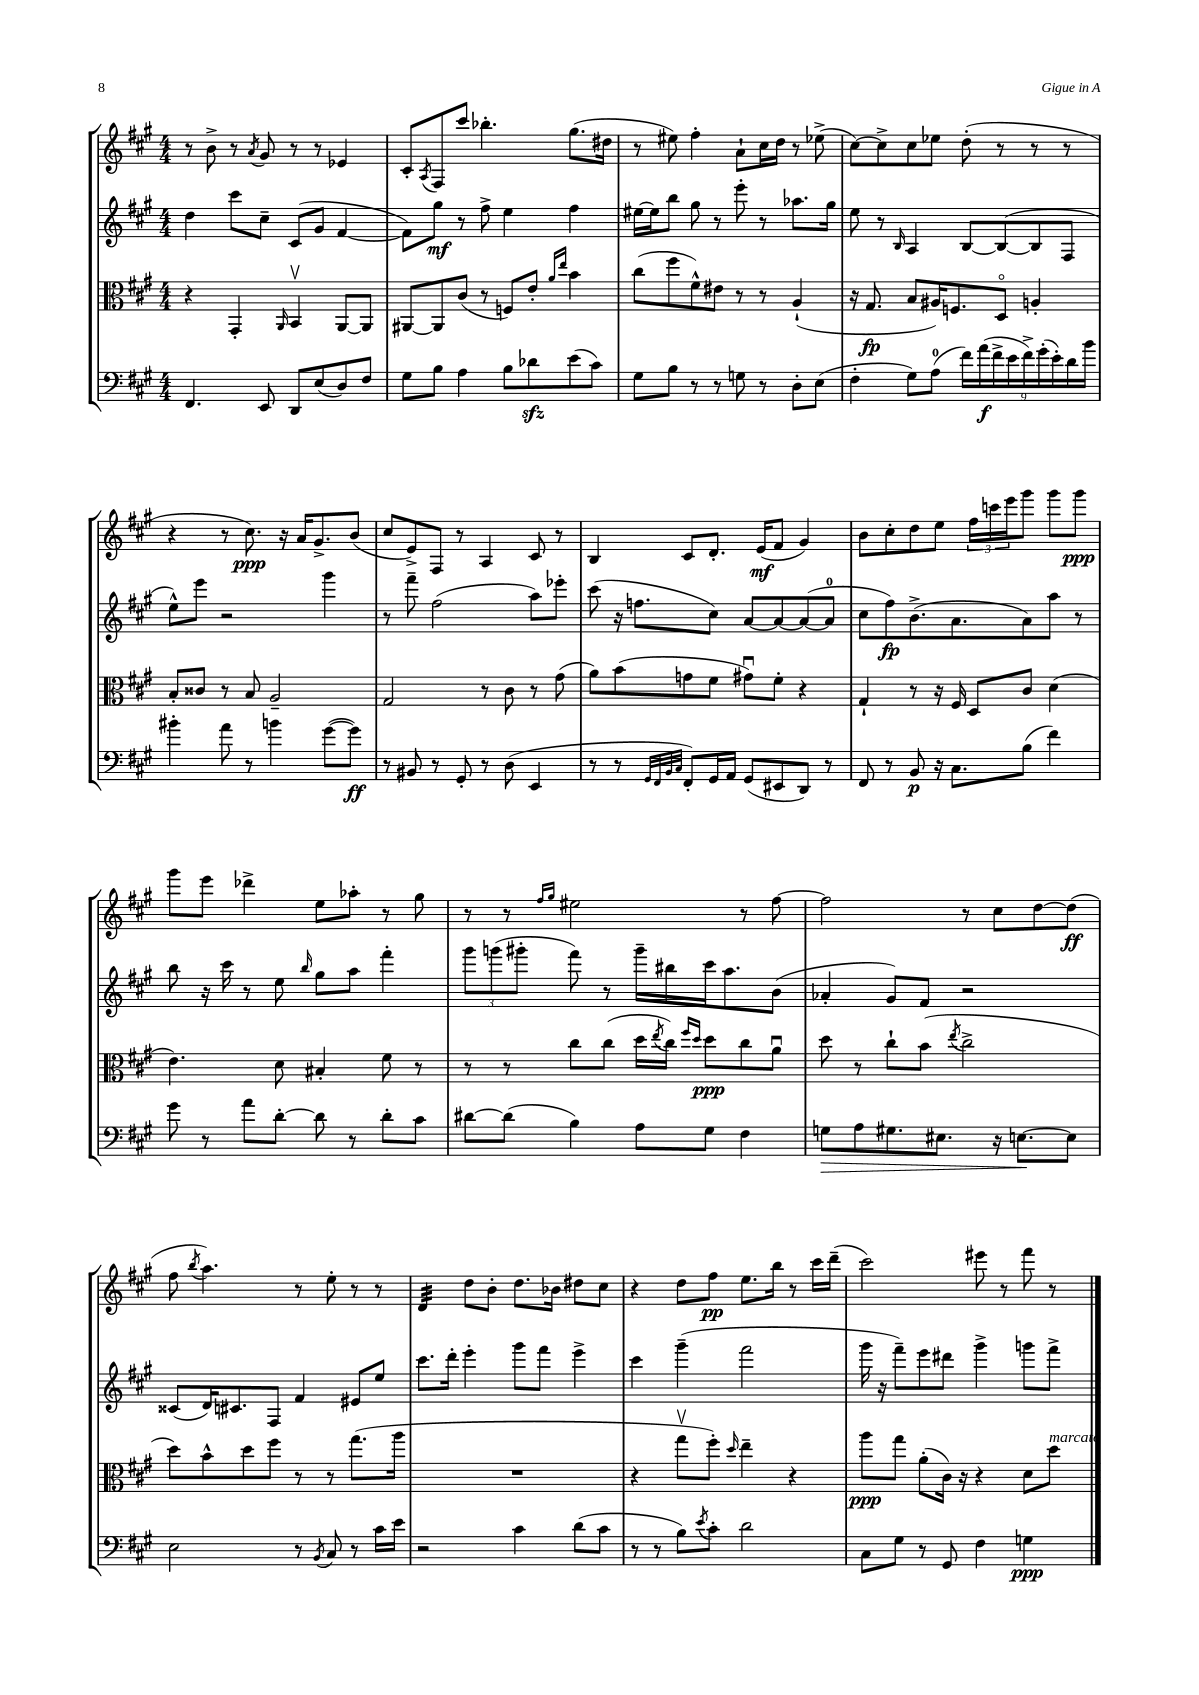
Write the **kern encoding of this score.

**kern	**kern	**kern	**kern
*staff4	*staff3	*staff2	*staff1
*clefF4	*clefC3	*clefG2	*clefG2
*k[f#c#g#]	*k[f#c#g#]	*k[f#c#g#]	*k[f#c#g#]
*M4/4	*M4/4	*M4/4	*M4/4
4.FF#	4r	4dd	8r
.	.	.	8b^
.	4GG#'	8ccc#	8r
.	.	.	8qa
8EE	.	8cc#~	8g#
.	16qqAA	.	.
8DD	4BBv	(8c#	8r
(8E	.	8g#	8r
8D)	[8AA	[4f#	4e-
8F#	8AA]	.	.
=	=	=	=
8G#	[8AA#	8f#])	8c#'
.	.	.	8qA
8B	8AA#]	8gg#	8F#
4A	(8c#	8r	8ccc#
.	8r	8ff#^	4.bb-'
8B	8F)	4ee	.
8d-	8e'	.	.
.	16qqa	.	.
.	16qqee	.	.
(8e	4b	4ff#	(8.gg#
8c#)	.	.	.
.	.	.	16dd#
=	=	=	=
8G#	(8cc#	[16ee#	8r
.	.	16ee#]	.
8B	8ff#	8bb	8ee#)
8r	8f#^^)	8gg#	4ff#'
8r	8e#	8r	.
8G	8r	8eee'	8a`
8r	8r	8r	16cc#
.	.	.	16dd
8D'	(4A`	8.aa-	8r
(8E	.	.	(8ee-^
.	.	16gg#	.
=	=	=	=
4F#'	16r	8ee	[8cc#)
.	8.G#	.	.
.	.	8r	8cc#^]
.	.	16qqB	.
8G#)	8B	4A	8cc#
(8A	16A#)	.	8ee-
.	8.F	.	.
18f#)	.	[8B	(8dd'
(18a	.	.	.
18f#^	.	.	.
.	8Do	(8B_	8r
18e	.	.	.
18f#^)	.	.	.
.	4A'	8B]	8r
(18g#'	.	.	.
18e')	.	.	.
.	.	8F#	8r
18d	.	.	.
18b	.	.	.
=	=	=	=
4b#'	8B'	8ee^^)	4r
.	8c##	8eee	.
8a	8r	2r	8r
8r	8B	.	8.cc#)
4b	2A~	.	.
.	.	.	16r
.	.	.	16a
.	.	.	8.g#^
([8g#	.	4ggg#	.
8g#])	.	.	(8b
=	=	=	=
8r	2G#	8r	8cc#
8BB#	.	8fff#~	8e^)
8r	.	(2ff#	8F#
8GG#'	.	.	8r
8r	8r	.	4A
(8D	8c#	.	.
4EE	8r	8aa)	8c#
.	(8g#	8eee-'	8r
=	=	=	=
8r	8a)	(8ccc#	4B
8r	(8b	16r	.
.	.	8.ff	.
32qqGG#	.	.	.
32qqFF#	.	.	.
32qqBB	.	.	.
32qqC#	.	.	.
8FF#')	8g	.	8c#
16GG#	8f#	8cc#)	8.d'
16AA	.	.	.
(8GG#	8g#u)	[8a	.
.	.	.	(16e
8EE#	8f#'	8a_	8f#
8DD)	4r	(8a_	4g#)
8r	.	8a]	.
=	=	=	=
8FF#	4G#`	8cc#	8b
8r	.	8ff#)	8cc#'
8BB	8r	(8.b^	8dd
16r	16r	.	8ee
8.C#	16F#	8.a	.
.	8D	.	24ff#
.	.	.	24ccc
.	.	.	24eee
(8B	8c#	8a)	8ggg#
4f#)	(4d	8aa	8ggg#
.	.	8r	8ggg#
=	=	=	=
8g#	4.e)	8bb	8ggg#
8r	.	16r	8eee
.	.	16ccc#	.
8a	.	8r	4ddd-^
[8d'	8d	8ee	.
.	.	16qqbb	.
8d]	4B#'	8gg#	8ee
8r	.	8aa	8aa-'
8d'	8f#	4fff#'	8r
8c#	8r	.	8gg#
=	=	=	=
[8d#	8r	12ggg#	8r
.	.	(12ggg	.
(8d#]	8r	.	8r
.	.	12ggg#'	.
.	.	.	16qqff#
.	.	.	16qqgg#
4B)	8cc#	8fff#)	2ee#
.	(8cc#	8r	.
8A	16dd	16ggg#~	.
.	8qee	.	.
.	16cc#)	16bb#	.
.	16qqff#	.	.
.	16qqdd	.	.
8G#	8dd	16ccc#	.
.	.	8.aa	.
4F#	8cc#	.	8r
.	8au	(8b	[8ff#
=	=	=	=
8G	8dd	4a-'	2ff#]
8A	8r	.	.
8.G#	8cc#`	8g#)	.
.	(8b	8f#	.
8.E#	.	.	.
.	8qee	.	.
.	2cc#^	2r	8r
16r	.	.	8cc#
[8.E	.	.	.
.	.	.	[8dd
8E]	.	.	(8dd]
=	=	=	=
2E	8dd)	(8c##	8ff#
.	.	.	8qbb
.	8b^^	16d)	4.aa)
.	.	8.c#	.
.	8dd	.	.
.	8ff#	8F#	.
8r	8r	4f#	8r
8qBB	.	.	.
8C#	8r	.	8ee'
8r	(8.gg#	8e#	8r
16c#	.	8ee	8r
16e	16aa	.	.
=	=	=	=
2r	1r	8.ccc#	4d
.	.	16ddd'	.
.	.	4eee'	8dd
.	.	.	8b'
4c#	.	8ggg#	8.dd
.	.	8fff#	.
.	.	.	16b-
(8d	.	4eee^	8dd#
8c#	.	.	8cc#
=	=	=	=
8r	4r	4ccc#	4r
8r	.	.	.
8B)	8gg#v	(4ggg#~	8dd
8qe	.	.	.
8c#'	8ff#')	.	8ff#
.	16qqdd	.	.
2d	4ee~	2fff#	8.ee
.	.	.	16bb
.	4r	.	8r
.	.	.	16ccc#
.	.	.	(16ddd~
=	=	=	=
8C#	8aa	16ggg#	2ccc#)
.	.	16r	.
8G#	8gg#	8fff#~)	.
8r	(8a'	8eee	.
8GG#	16c#)	8ddd#	.
.	16r	.	.
4F#	4r	4ggg#^	8eee#
.	.	.	8r
4G	8d	8ggg	8fff#
.	8dd	8fff#^	8r
==	==	==	==
*-	*-	*-	*-
